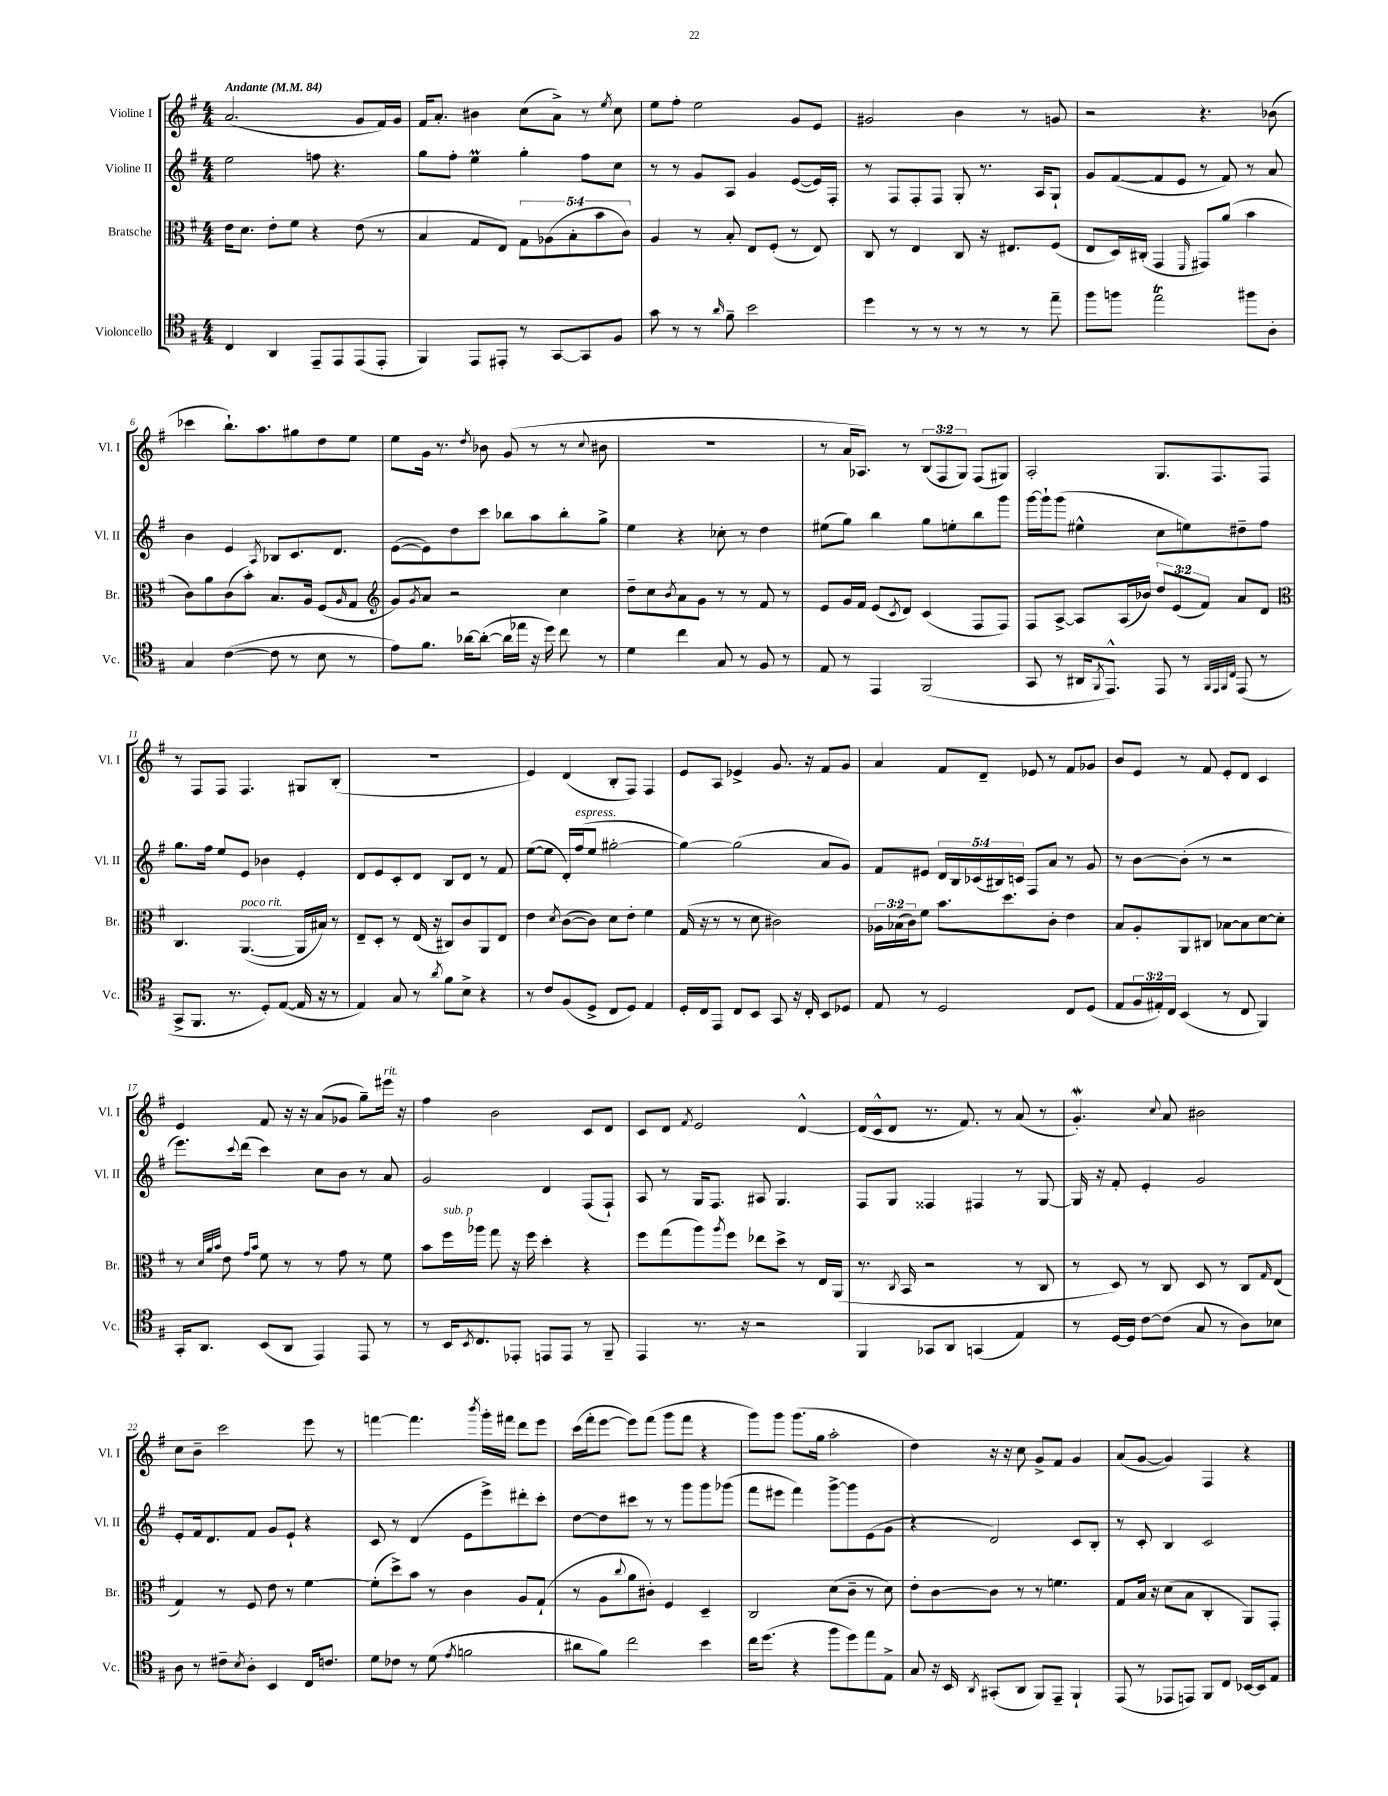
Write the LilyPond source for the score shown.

<<
\new StaffGroup <<
\new Staff = "s0" \with { instrumentName = "Violine I" shortInstrumentName = "Vl. I" } {
    \clef treble \key g \major \numericTimeSignature \time 4/4 \override Staff.TupletNumber.text = #tuplet-number::calc-fraction-text \tempo "Andante" 4 = 84
    a'2.( g'8 fis'16) g'16 |
    fis'16 a'8.-. bis'4 c''8( a'8->) r8 \acciaccatura { e''8 } c''8 |
    e''8 fis''8-. e''2 g'8 e'8 |
    gis'2 b'4 r8 g'8 |
    r2 r4. bes'8( |
    ces'''4 b''8.-!) a''8. gis''8 d''8 e''8 |
    e''8 g'16 r8. \acciaccatura { d''8 } bes'8 g'8( r8 r8 \appoggiatura { c''8 } bis'8 |
    R1 |
    r8 a'16 aes8.) r8 \tuplet 3/2 { b8( fis8 g8) } fis8( gis8) |
    a2-. g8. fis8. fis8 |
    r8 fis8 fis8 fis4. gis8 b8-.( |
    R1 |
    e'4) d'4( b8-. fis8) fis4 |
    e'8 a8 ees'4-> g'8. r16 fis'8 g'8 |
    a'4 fis'8 d'8-- ees'8 r8 fis'8 ges'8 |
    b'8 e'8 r8 fis'8 e'8-. d'8 c'4 |
    e'4 fis'8 r16 r16 a'8( ges'8 g''8--) eis'''16^\markup { \italic "rit." } r16 |
    fis''4 b'2 c'8 d'8 |
    c'8 d'8 \acciaccatura { fis'8 } e'2 d'4~-^ |
    d'16( c'16-^ d'8 r8. fis'8.) r8 a'8( r8 |
    g'4.-.\mordent) \appoggiatura { c''8 } a'8 bis'2 |
    c''8 b'8-- c'''2 e'''8 r8 |
    f'''4~ f'''4. \acciaccatura { b'''8 } g'''16-. fis'''16 d'''8 e'''8 |
    c'''16( fis'''16-. e'''8~ e'''8) fis'''8( g'''8 fis'''8 r4 |
    g'''8) g'''8 g'''8.( g''16 a''2-. |
    d''4) r16 r16 c''8 g'8-> fis'8 g'4 |
    a'8( g'8~ g'4) fis4 r4 \bar "|." |
}
\new Staff = "s1" \with { instrumentName = "Violine II" shortInstrumentName = "Vl. II" } {
    \clef treble \key g \major \numericTimeSignature \time 4/4 \override Staff.TupletNumber.text = #tuplet-number::calc-fraction-text
    e''2 f''8 r4. |
    g''8 fis''8-. e''4\prall g''4-. fis''8 c''8 |
    r8 r8 g'8 a8 g'4 e'8~( e'16) fis16-. |
    r8 fis8 fis8-. fis8 g8-. r8. a16 g8-! |
    g'8 fis'8~( fis'8 e'8 r8 fis'8) r8 a'8 |
    b'4 e'4 \acciaccatura { a8 } bes8 c'8. d'8. |
    e'8~( e'8) d''8 c'''8 bes''8 a''8 bes''8-. g''8-> |
    e''4 r4 ces''8-. r8 d''4 |
    eis''8( g''8) b''4 g''8 e''8-. b''8 g'''8 |
    g'''16~ g'''16-! g'''8( eis''4-^ c''8 e''8) dis''8-- fis''8 |
    g''8. fis''16 e''8 e'8 bes'4 e'4-. |
    d'8 e'8 c'8-. d'8 b8 d'8 r8 fis'8 |
    e''8~( e''8 d'16-.) fis''16^\markup { \italic "espress." }( e''8 gis''2~-. |
    gis''4~) gis''2( a'8 g'8) |
    fis'8 eis'8 \tuplet 5/4 { d'16 b16 ces'16( bis16) c'16 } fis8 a'8 r8 g'8 |
    r8 b'8~ b'8-.( r8 r2 |
    e'''8.) \appoggiatura { c'''8 } d'''16( c'''4) c''8 b'8 r8 a'8 |
    g'2 d'4 fis8( fis8-!) |
    a8 r8 g16 fis8. ais8 g4. |
    fis8 g8 fisis4 fis4 r8 g8~ |
    g16 r16 fis'8-. e'4-. g'2 |
    e'8-. fis'16 d'8. fis'8 g'8 e'8-! r4 |
    c'8 r8 d'4( e'8 e'''8->) dis'''8-. c'''8-. |
    d''8~ d''8 cis'''8 r8 r8 g'''8 g'''8 ges'''8( |
    fis'''8 eis'''8 fis'''4) g'''8~-> g'''8 e'8( g'8 |
    r4 d'2) c'8 b8-. |
    r8 c'8-. b4 c'2 \bar "|." |
}
\new Staff = "s2" \with { instrumentName = "Bratsche" shortInstrumentName = "Br." } {
    \clef alto \key g \major \numericTimeSignature \time 4/4 \override Staff.TupletNumber.text = #tuplet-number::calc-fraction-text
    e'16 d'8. e'8-. fis'8 r4 e'8( r8 |
    b4 g8 e8) \tuplet 5/4 { g8 aes8( b8-. b'8 c'8) } |
    a4 r8 b8-. e8 fis8-.( r8 e8) |
    c8 r8 e4 c8 r16 eis8. fis8( |
    e8 d16) cis16-.( g,4 \grace { fis,16 } gis,8) a'8( b'4 |
    c'8) a'8 c'8( b'8-.) b8. a16 fis8( \grace { a16 } g8 |
    \clef treble g'8) \acciaccatura { g'8 } a'8 r2 c''4 |
    d''8-- c''8 \acciaccatura { b'8 } a'8 g'8 r8 r8 fis'8 r8 |
    e'8 g'16 fis'16 e'8( \acciaccatura { c'8 } d'8) c'4( fis8 fis8) |
    fis8 a8~-> a8 a16( bes'16) \tuplet 3/2 { d''8 e'8( fis'8) } a'8 d'8 |
    \clef alto c4. a,4.~^\markup { \italic "poco rit." }( a,16 bis16) r8 |
    e8-- d8-. r8 e16( r16 cis8) c'8 a,8 e8 |
    e'4 \acciaccatura { d'8 } c'8~( c'8) d'8 e'8-. fis'4 |
    g16( r16 r8 r8 d'8 cis'2) |
    \tuplet 3/2 { aes16 bes16( c'16) } fis'8 b'8. d''8. c'8-. e'4 |
    b8 a8-. a,8 cis8 bes8~ bes8 d'8~ d'8-. |
    r8 \grace { d'32 a'32 b'32 } e'8 \grace { g'16 b'16 } fis'8 r8 r8 g'8 r8 fis'8 |
    b'8 fis''16^\markup { \italic "sub. p" } aes''16 g''8 r16 fis''16 d''4-. r4 |
    fis''8 g''8( a''8) \acciaccatura { a''8 } fis''8 ees''8 d''8-> r8 e16 a,16( |
    r8. \acciaccatura { c8 } b,16 r2 r8 c8 |
    r8 d8) r8 c8 d8 r8 c8 \grace { g16 } e8( |
    g4) r8 fis8 e'8 r8 fis'4~ |
    fis'8-.( d''8->) b'8 r8 c'4 a8 g8-!( |
    r8 a8 \appoggiatura { c''8 } a'8 cis'8-.) fis4 d4-- |
    c2 d'8( c'8-- r8 d'8) |
    e'8-. c'8~ c'8 r8 r8 f'4. |
    g8 b16 r16 d'8( b8 c4-. a,8) g,8-. \bar "|." |
}
\new Staff = "s3" \with { instrumentName = "Violoncello" shortInstrumentName = "Vc." } {
    \clef tenor \key g \major \numericTimeSignature \time 4/4 \override Staff.TupletNumber.text = #tuplet-number::calc-fraction-text
    c4 a,4 e,8-- e,8 e,8( e,8-. |
    fis,4) e,8 eis,8-. r8 g,8~ g,8 fis8 |
    g'8 r8 r8 \grace { a'16 } fis'8-- b'2 |
    d''4 r8 r8 r8 r8 r8 e''8-- |
    fis''8 f''8 e''2\trill fis''8 a8-. |
    g4 c'4~( c'8 r8 b8 r8 |
    e'8) fis'8. aes'16~ aes'8~-.( aes'16 ees''16 r16 d''16) c''8 r8 |
    d'4 c''4 g8 r8 fis8 r8 |
    e8 r8 e,4 fis,2( |
    g,8 r8 ais,16 \acciaccatura { fis,8 } e,8.-^) e,8 r8 \grace { fis,32 e,32 fis,32 c32 } e,8( r8 |
    g,8-> fis,8. r8. d8-.) e8~( e16 r16 r8 |
    e4) g8 r8 \acciaccatura { a'8 } fis'8 b8-> r4 |
    r8 c'8 fis8( d8-> c8 d8) e4 |
    d16-. c16 e,8 c8 b,8 g,8 r16 c16-. b,8 des8 |
    e8 r8 d2 c8 d8( |
    e8 \tuplet 3/2 { fis16 eis16-.) c16 } b,4( r8 c8 fis,4) |
    g,16-. a,8. b,8( a,8 e,4) e,8 r8 |
    r8 b,16 \acciaccatura { b,8 } c8. ees,8-. e,8 e,8 r8 fis,8-- |
    e,4 r8. r16 r2 |
    fis,4 ges,8 a,8 g,4( e4) |
    r8 d16~ d16 c'8~ c'8( g8 r8 a8) bes8 |
    a8 r8 cis'8-- \acciaccatura { b8 } a8-. b,4 c16 c'8. |
    d'8 ces'8 r8 d'8( \acciaccatura { e'8 } f'2 |
    ais'8 fis'8) c''2 b'4 |
    c''16 d''8.( r4 fis''8 d''8) e''8 e8-> |
    g8 r16 b,16 \acciaccatura { a,8 } gis,8-.( a,8 fis,8) e,8-- fis,4-! |
    e,8( r8 ees,8 e,8) fis,8 c8 bes,16~ bes,16 e8 \bar "|." |
}
>>
>>
